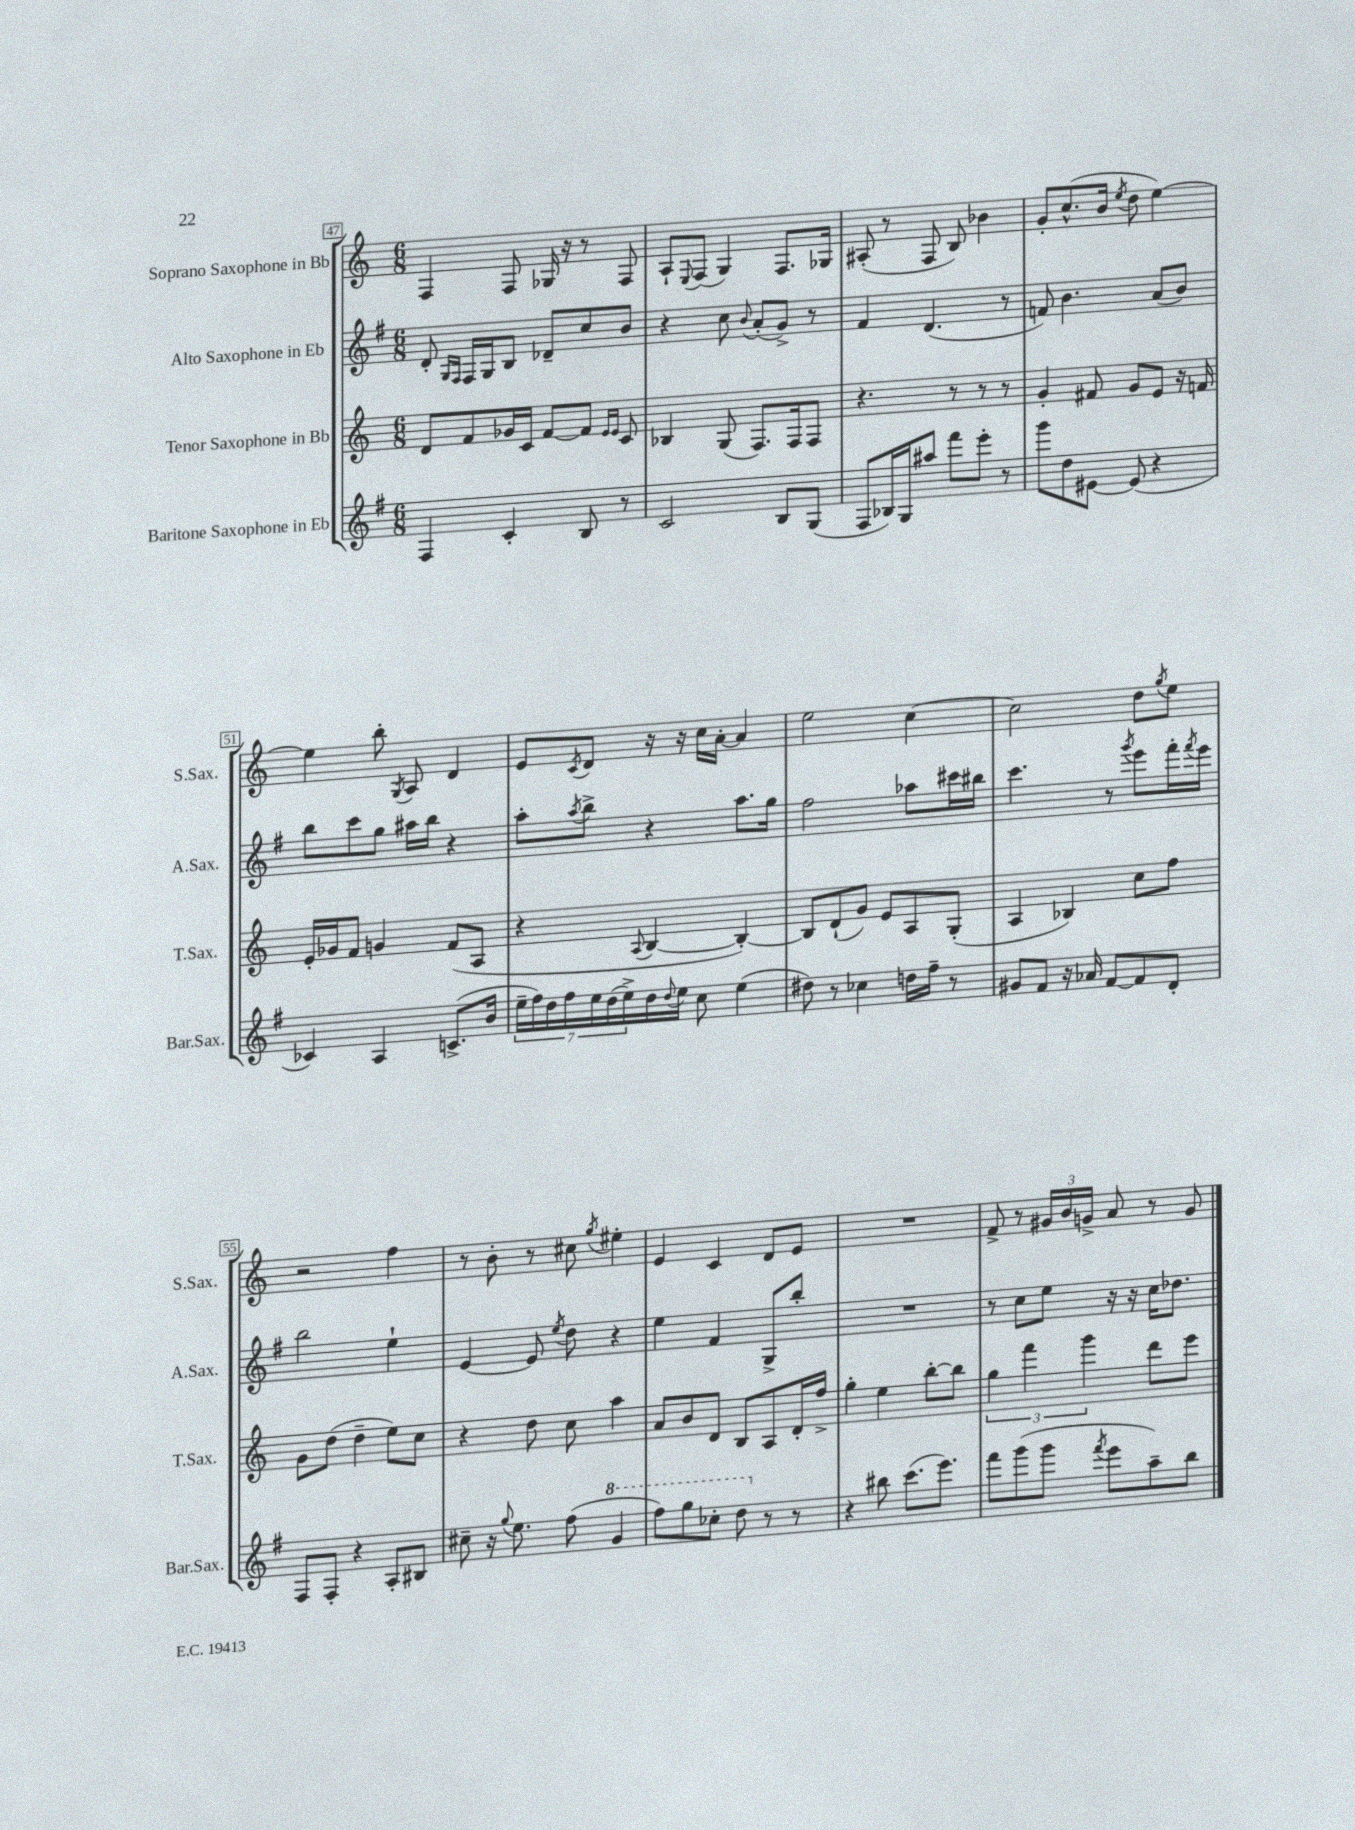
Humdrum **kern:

**kern	**kern	**kern	**kern
*staff4	*staff3	*staff2	*staff1
*clefG2	*clefG2	*clefG2	*clefG2
*k[f#]	*k[]	*k[f#]	*k[]
*M6/8	*M6/8	*M6/8	*M6/8
4F#	8d	8d'	4F
.	.	16qqG	.
.	.	16qqF#	.
.	8f	16F#	.
.	.	16G	.
4c'	16g-	8B	8F
.	16c	.	.
.	[8f	8d-~	16G-
.	.	.	16r
8B	8f]	8cc	8r
.	16qqe	.	.
.	16qqe	.	.
8r	8c	8b	8F
=	=	=	=
2c	4B-	4r	8A`
.	.	.	8qqE
.	.	.	(8F
.	(8G	8cc	4G)
.	.	8qqb	.
.	8.F)	(8a'	.
8B	.	8g^)	8.F
.	16F	.	.
(8G	8F	8r	.
.	.	.	16G-
=	=	=	=
8F#	4.r	4f#	(8A#'
16B-)	.	.	8r
16G	.	.	.
8aa#	.	(4.d	8F
8fff#	8r	.	8B)
8eee'	8r	.	4b-
8r	8r	8r	.
=	=	=	=
8ggg	4g'	8f)	8g'
8dd	.	4.b	(8.cc^^
[8e#	8f#	.	.
.	.	.	16b
.	.	.	8qee
(8e#]	8g	.	8dd
4r	8e	(8a	[4ee)
.	16r	8b)	.
.	16f	.	.
=	=	=	=
4c-)	16e'	8bb	4ee]
.	16g-	.	.
.	8f	8ccc	.
4A	4g	8gg	8bb'
.	.	.	8qG
.	.	16aa#	8A
.	.	16bb	.
(8.c^	(8f	4r	4d
.	8A	.	.
16b	.	.	.
=	=	=	=
28ee~	4r	8aa'	8e
28ff#)	.	.	.
28dd	.	.	.
28ff#	.	.	.
.	.	8qaa	8qc
.	.	8bb^	8d
28ee	.	.	.
(28dd	.	.	.
28ee^)	.	.	.
.	8qqA	.	.
16dd	[4B	4r	16r
8qqdd	.	.	.
16ee	.	.	16r
8cc	.	.	16cc
.	.	.	[16a'
(4ee	4B'_)	8.aa	4a]
.	.	16gg	.
=	=	=	=
8dd#)	8B]	2ff#	2ee
8r	(8d`	.	.
4cc-	8g)	.	.
.	8e	.	.
16dd	8A	8aa-	[4cc
16ff#~	.	.	.
8r	(8G'	16ccc#	.
.	.	16bb#	.
=	=	=	=
8g#	4A	4.ccc	2cc]
8f#	.	.	.
16r	4B-)	.	.
16a-	.	.	.
[8f#	.	8r	.
.	.	8qggg	.
8f#]	8cc	8eee	8dd
.	.	.	8qgg
8d'	8ff	16fff#'	8ee
.	.	8qfff#	.
.	.	16eee	.
=	=	=	=
8F#	8g	2bb	2r
8F#'	(8dd	.	.
4r	4dd~	.	.
8A'	8ee)	4ee`	4ff
8B#	8cc	.	.
=	=	=	=
8cc#~	4r	[4e	8r
16r	.	.	8b'
8qqgg	.	.	.
8.ee	.	.	.
.	8dd	8e]	8r
.	.	8qee	.
(8ff#	8cc	8dd	8cc#
.	.	.	8qgg
4gg	4aa	4r	4ee#'
=	=	=	=
8fff#)	8a	4ee	4e
8ggg	8b	.	.
8ccc-'	8d	4f#	4c
8ddd	8B	.	.
8r	8A	8G^	8d
8r	16d'	8bb'	8e
.	16ff^	.	.
=	=	=	=
4r	4gg'	2.r	2.r
8bb#	4ee	.	.
(8.ccc	.	.	.
.	[8bb'	.	.
8.eee)	.	.	.
.	8bb]	.	.
=	=	=	=
8fff#	6gg	8r	8f^
(8ggg	.	8cc	8r
.	6fff	.	.
8ggg	.	8ee	24g#
.	.	.	24b
.	6ggg	.	24g^
8qfff#	.	.	.
8eee	.	16r	8a
.	.	16r	.
8aa~)	8ddd	16cc	8r
.	.	8.dd-	.
8bb	8eee	.	8g
==	==	==	==
*-	*-	*-	*-
